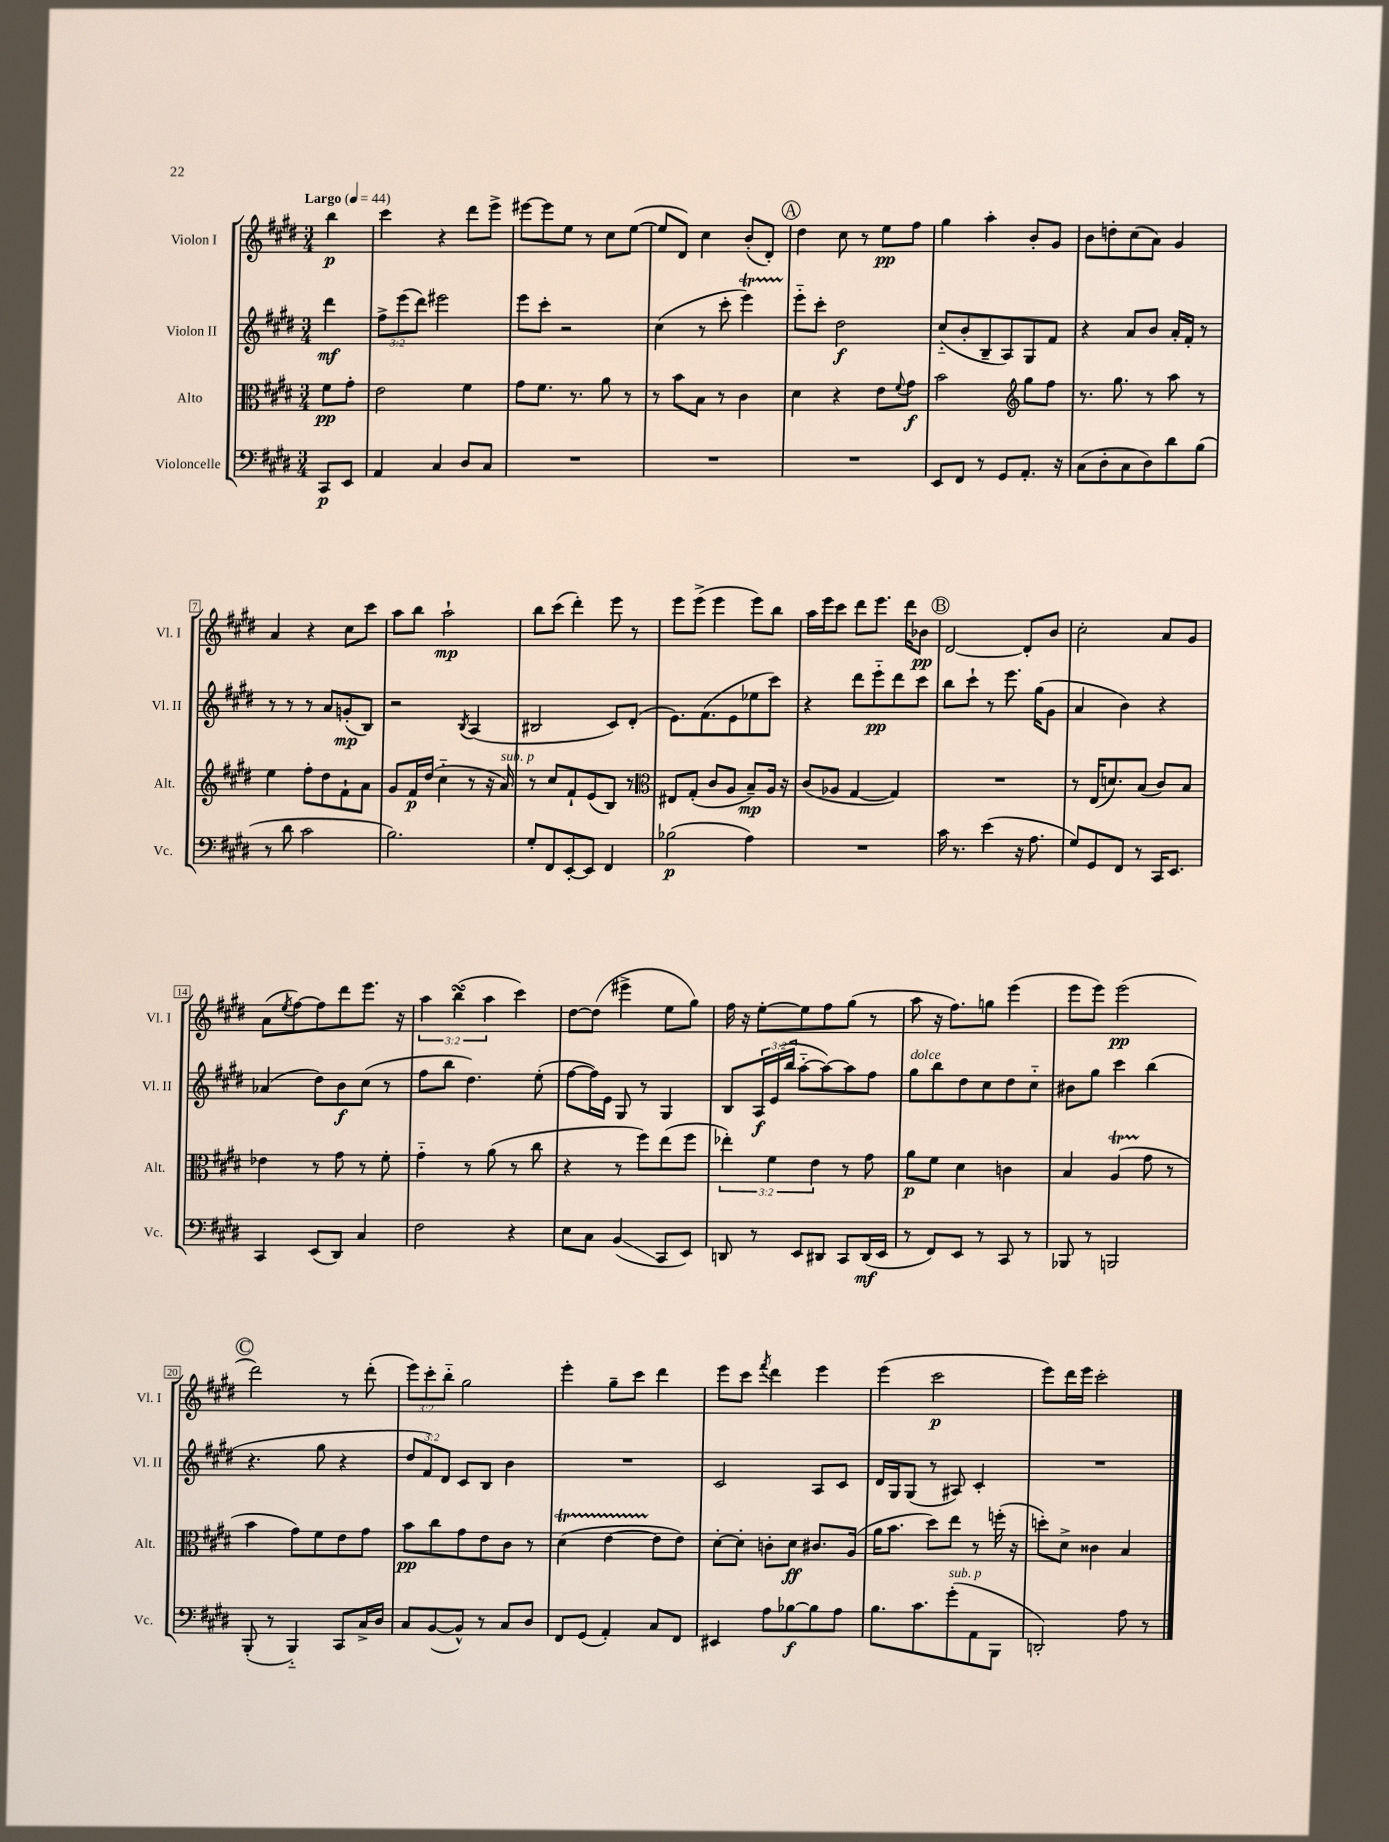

**kern	**kern	**kern	**kern
*staff4	*staff3	*staff2	*staff1
*clefF4	*clefC3	*clefG2	*clefG2
*k[f#c#g#d#]	*k[f#c#g#d#]	*k[f#c#g#d#]	*k[f#c#g#d#]
*M3/4	*M3/4	*M3/4	*M3/4
*MM44	*MM44	*MM44	*MM44
8CC#	8f#	4ddd#	4bb
8EE	8g#'	.	.
=	=	=	=
4AA	2e	12ff#^	4ccc#
.	.	(12eee	.
.	.	12ddd#)	.
4C#	.	2eee#	4r
8D#	4f#	.	8ddd#
8C#	.	.	8eee^
=	=	=	=
2.r	8g#	8eee	[8eee#
.	8.f#	8ccc#'	8eee#]
.	.	2r	8ee
.	8.r	.	.
.	.	.	8r
.	8a	.	8cc#
.	8r	.	([8ee
=	=	=	=
2.r	8r	(4cc#	8ee]
.	8b	.	8d#)
.	8B	8r	4cc#
.	8r	8ccc#'	.
.	4c#	4eee)	(8b'
.	.	.	8d#')
=	=	=	=
2.r	4d#	8eee'~	4dd#
.	.	8ccc#'	.
.	4r	2dd#	8cc#
.	.	.	8r
.	8e	.	8ee
.	8qqf#	.	.
.	8g#	.	8ff#
=	=	=	=
8EE	2b	(8cc#'~	4gg#
8FF#	.	8b'	.
8r	.	8B~	4aa'
8GG#	.	8A)	.
*	*clefG2	*	*
8.AA'	8gg#	8G#	8b'
.	8ff#	8f#	8g#
16r	.	.	.
=	=	=	=
(8C#	8.r	4r	8b
8D#'	.	.	8dd'
.	8.gg#	.	.
8C#	.	8a	(8cc#
8D#)	8r	8b	8a)
8d#	8aa	16a'	4g#
.	.	16f#'	.
(8B	8r	8r	.
=	=	=	=
8r	4ee	8r	4a
8d#	.	8r	.
2c#	8ff#'	8r	4r
.	8dd#	8a	.
.	8f#`	(8g'	8cc#
.	8a	8B)	8ccc#
=	=	=	=
2.B)	8g#	2r	8aa
.	16f#	.	8bb
.	(16dd#	.	.
.	4cc#'~	.	2aa`
.	.	8qB	.
.	8r	(4A	.
.	16r	.	.
.	16a)	.	.
=	=	=	=
8G#'	8r	2B#	8bb
8FF#	8cc#	.	(8ccc#
[8EE'	8f#`	.	4ddd#')
8EE]	(8e	.	.
4FF#	8B)	8c#)	8eee
.	8r	(8d#'	8r
=	=	=	=
*	*clefC3	*	*
(2B-	8E#	8.e)	8eee
.	(8G#'	.	(8eee^
.	.	(8.f#	.
.	8c#	.	4eee
.	8A	8e	.
4A)	8B~)	8ee-	8eee)
.	16A	8ccc#)	8bb
.	16r	.	.
=	=	=	=
2.r	(8c#	4r	16aa
.	.	.	16eee
.	8A-	.	8ccc#
.	[4G#	8ddd#	8ddd#
.	.	8eee'~	8.eee
.	4G#])	8ddd#	.
.	.	.	16ddd#
.	.	8ccc#	8b-
=	=	=	=
16c#	2.r	8bb	[2d#
8.r	.	.	.
.	.	8ccc#`	.
(4e	.	8r	.
.	.	8.eee	.
16r	.	.	8d#']
8.A	.	(16gg#	.
.	.	8g#	8b
=	=	=	=
8G#)	8r	4a	2cc#'
8GG#	(16E	.	.
.	8.d)	.	.
8FF#	.	4b)	.
8r	(8B	.	.
16CC#	8c#)	4r	8a
8.EE	.	.	.
.	8B	.	8g#
=	=	=	=
4CC#	4e-	(4a-	(8a
.	.	.	8qee
.	.	.	[8ff#)
(8EE	8r	8dd#)	8ff#]
8DD#)	8g#	8b	8ddd#
4C#	8r	(8cc#	8.eee
.	8f#'	8r	.
.	.	.	16r
=	=	=	=
2F#	4g#'~	8ff#	6aa
.	.	8bb	.
.	.	.	(6bb
.	8r	4.dd#)	.
.	.	.	6aa
.	(8a	.	.
4r	8r	.	4ccc#)
.	8cc#	(8ee'	.
=	=	=	=
8E	4r	[8ff#	[8dd#
8C#	.	16ff#])	(8dd#]
.	.	16e	.
(4BB	8r	8G#	4eee#^
.	8ff#)	8r	.
8CC#	(8ee	4G#	8ee
8EE)	8ff#	.	8gg#)
=	=	=	=
8DD	6ee-')	8B	16ff#
.	.	.	16r
8r	.	24A	[8ee'
.	6f#	(24e	.
.	.	24bb	.
8EE	.	[8aa'~	8ee]
.	6e	.	.
8DD#	.	8aa_)	8ff#
8CC#	8r	8aa]	(8gg#
(16DD#	8g#	8ff#	8r
16EE	.	.	.
=	=	=	=
8r	8a	8gg#	8aa
8FF#)	8f#	8bb	16r
.	.	.	8.ff#)
8EE	4d#	8dd#	.
8r	.	8cc#	8gg
8CC#	4c	8dd#	(4eee
8r	.	8cc#'~	.
=	=	=	=
8BBB-	4B	8b#	8eee
8r	.	8gg#	8eee)
2BBB	(4A	4ccc#	(2eee
.	8g#	(4bb	.
.	8r	.	.
=	=	=	=
(8BBB'	4b	4.r	2ddd#)
8r	.	.	.
4BBB'~)	8g#)	.	.
.	8f#	8gg#	.
8CC#	8e	4r	8r
16C#^	8g#	.	(8ddd#'
16D#	.	.	.
=	=	=	=
8C#	8b	12dd#	12eee)
.	.	12f#)	12ccc#'
([8BB	8cc#	.	.
.	.	12d#	12bb'~
8BB^^])	8g#	8c#	2gg#
8r	8e	8B	.
8C#	8c#	4b	.
8D#	8r	.	.
=	=	=	=
8FF#	(4d#	2.r	4eee'
(8GG#	.	.	.
4AA')	[4e	.	8gg#~
.	.	.	8ccc#
8C#	8e]	.	4ddd#
8FF#	8e)	.	.
=	=	=	=
4EE#	[8d#'	2c#	8eee
.	8d#']	.	8ccc#
.	.	.	8qfff#
8A	8c'	.	4ddd#
[8B-	8d#	.	.
8B-]	8.c#	8A	4eee
8A	.	8c#	.
.	(16A	.	.
=	=	=	=
8.B	16a	16d#	(4eee
.	8.b	16G#	.
.	.	(8G#	.
8.c#	.	.	.
.	8dd#)	8r	2ccc#
(8g#'	8ee	8A#)	.
8AA	8r	4c#'	.
8BBB	(16ff'	.	.
.	16r	.	.
=	=	=	=
2DD')	8dd')	2.r	8eee)
.	8d#^	.	16ddd#
.	.	.	16eee
.	4c##	.	2ccc#'
8A	4B	.	.
8r	.	.	.
==	==	==	==
*-	*-	*-	*-
